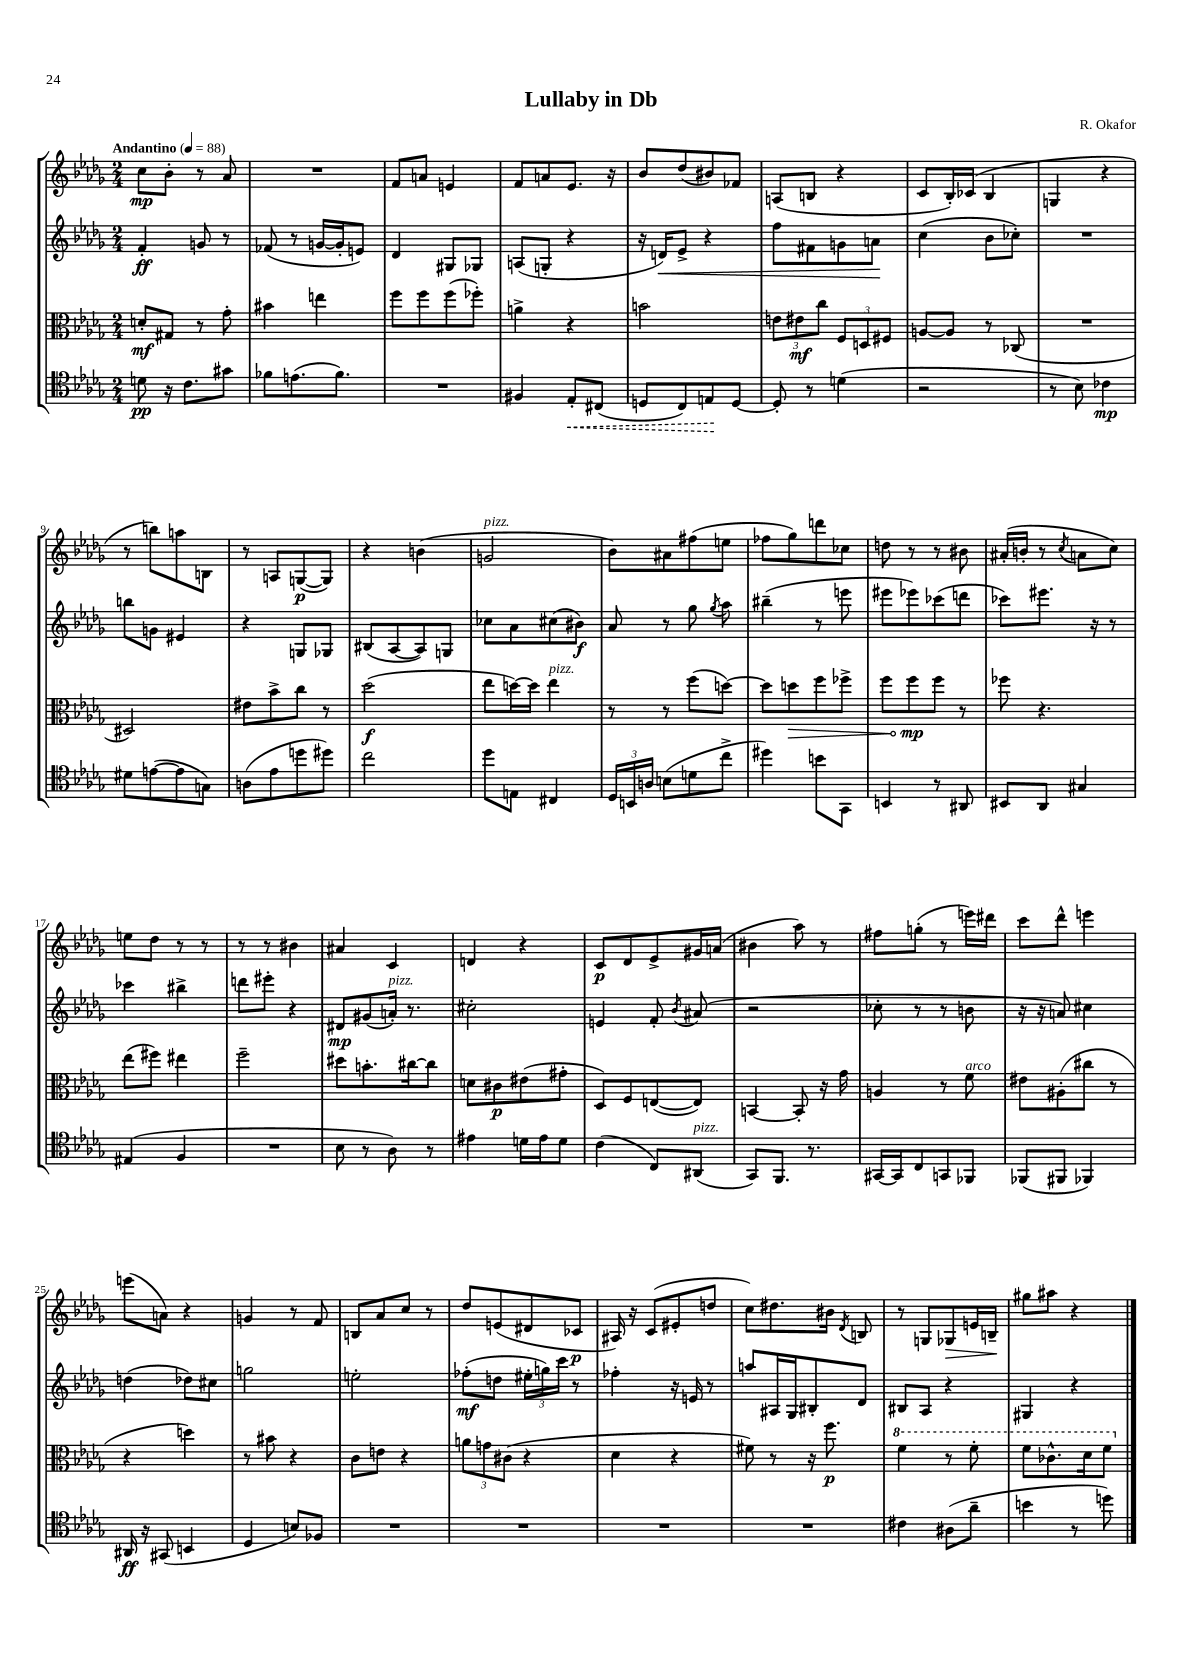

**kern	**dynam	**kern	**dynam	**kern	**dynam	**kern	**dynam
*part4	*part4	*part3	*part3	*part2	*part2	*part1	*part1
*staff4	*staff4	*staff3	*staff3	*staff2	*staff2	*staff1	*staff1
*clefC4	*	*clefC3	*	*clefG2	*	*clefG2	*
*k[b-e-a-d-g-]	*	*k[b-e-a-d-g-]	*	*k[b-e-a-d-g-]	*	*k[b-e-a-d-g-]	*
*M2/4	*	*M2/4	*	*M2/4	*	*M2/4	*
*MM88	*	*MM88	*	*MM88	*	*MM88	*
=1	=1	=1	=1	=1	=1	=1	=1
!	!	!	!	!	!	!LO:TX:a:B:t=Andantino	!
8dn\	pp	8dn'/L	mf	4f'/	ff	8cc\L	mp
16r	.	8G#X/J	.	.	.	8b-'\J	.
8.c\L	.	.	.	.	.	.	.
.	.	8r	.	8gn/	.	8r	.
8g#X\J	.	8g-'\	.	8r	.	8a-/	.
=2	=2	=2	=2	=2	=2	=2	=2
8f-X\L	.	4b#X\	.	(8f-X/	.	2r	.
(8.en\	.	.	.	8r	.	.	.
.	.	4een\	.	[16gn/LL	.	.	.
8.f-\J)	.	.	.	16g'/J]	.	.	.
.	.	.	.	8en/J)	.	.	.
=3	=3	=3	=3	=3	=3	=3	=3
2r	.	8ff\L	.	4d-/	.	8f/L	.
.	.	8ff\	.	.	.	8an/J	.
.	.	(8ff\	.	8G#X/L	.	4en/	.
.	.	8ff-X'\J)	.	8G-X/J	.	.	.
=4	=4	=4	=4	=4	=4	=4	=4
4F#X/	.	4an^\	.	(8An/L	.	8f/L	.
.	.	.	.	8Gn'/J	.	8an/	.
!	!LO:HP:b	!	!	!	!	!	!
8E-'/L	<	4r	.	4r	.	8.e-/J	.
(8C#X/J	.	.	.	.	.	.	.
.	.	.	.	.	.	16r	.
=5	=5	=5	=5	=5	=5	=5	=5
8Dn/L	.	2bn\	.	16r	.	8b-/L	.
!	!	!	!	!	!LO:HP:b	!	!
.	.	.	.	16dn/KL)	<	.	.
8C/)	.	.	.	8e-^/J	.	(8dd-/	.
8En/	.	.	.	4r	.	8b#X/)	.
[8D/J	[	.	.	.	.	8f-X/J	.
=6	=6	=6	=6	=6	=6	=6	=6
8D'/]	.	12en\L	.	8ff\L	.	(8An/L	.
.	.	12e#X\	mf	.	.	.	.
8r	.	.	.	8f#X\	.	8Bn/J	.
.	.	12cc\J	.	.	.	.	.
(4dn\	.	12F/L	.	8gn\	.	4r	.
.	.	12Dn/	.	.	.	.	.
.	.	.	.	8an\J	.	.	.
.	.	12F#X/J	.	.	.	.	.
.	.	.	.	.	[	.	.
=7	=7	=7	=7	=7	=7	=7	=7
2r	.	[8An/L	.	(4cc\	.	8c/L	.
.	.	8A/J]	.	.	.	16B-'/L)	.
.	.	.	.	.	.	(16c-X/JJ	.
.	.	8r	.	8b-\L	.	4B-/	.
.	.	(8C-X/	.	8cc-X'\J)	.	.	.
=8	=8	=8	=8	=8	=8	=8	=8
8r	.	2r	.	2r	.	4Gn/	.
8B-\)	.	.	.	.	.	.	.
4c-X\	mp	.	.	.	.	4r	.
!!LO:LB:g=z
=9	=9	=9	=9	=9	=9	=9	=9
8d#X\L	.	2D#X/)	.	8bbn\L	.	8r	.
([8en\	.	.	.	8gn\J	.	8bbn\L)	.
8e\]	.	.	.	4e#X/	.	8aan\	.
8Gn\J)	.	.	.	.	.	8Bn\J	.
=10	=10	=10	=10	=10	=10	=10	=10
(8An\L	.	8e#X\L	.	4r	.	8r	.
8e-\	.	8b-^\	.	.	.	8An/L	.
8ddn\	.	8cc\J	.	8Gn/L	.	([8Gn/	p
8dd#X\J)	.	8r	.	8G-X/J	.	8G/J])	.
=11	=11	=11	=11	=11	=11	=11	=11
2cc\	.	(2dd-\	f	(8B#X/L	.	4r	.
.	.	.	.	[8A-/	.	.	.
.	.	.	.	8A-/])	.	(4bn\	.
.	.	.	.	8Gn/J	.	.	.
=12	=12	=12	=12	=12	=12	=12	=12
!	!	!	!	!	!	!LO:TX:a:i:t=pizz.	!
8dd-\L	.	8ee-\L	.	8cc-X\L	.	2gn/	.
8En\J	.	[16ddn\L)	.	8a-\	.	.	.
.	.	16dd\JJ]	.	.	.	.	.
!	!	!LO:TX:a:i:t=pizz.	!	!	!	!	!
4C#X/	.	4ee-\	.	(8cc#X\	.	.	.
.	.	.	.	8b#X\J)	f	.	.
=13	=13	=13	=13	=13	=13	=13	=13
24D-/LL	.	8r	.	8a-/	.	8b-\L)	.
24BBn/	.	.	.	.	.	.	.
24An/JJ	.	.	.	.	.	.	.
(8Bn\L	.	8r	.	8r	.	8a#X\	.
8dn\	.	(8ff\L	.	8gg-\	.	(8ff#X\	.
.	.	.	.	8qgg-/	.	.	.
8cc^\J	.	[8ddn\J)	.	8aa-\	.	8een\J	.
=14	=14	=14	=14	=14	=14	=14	=14
4dd#X\)	.	8dd\L]	.	(4bb#X~\	.	8ff-X\L	.
!	!	!	!LO:HP:b	!	!	!	!
.	.	8ddn\	>	.	.	8gg-\)	.
8bn\L	.	8ff\	.	8r	.	8dddn\	.
8GG-\J	.	8ff-X^\J	.	8eeen\	.	8cc-X\J	.
=15	=15	=15	=15	=15	=15	=15	=15
4BBn/	.	8ff\L	.	8eee#X\L	.	8ddn\	.
.	.	8ff\	mp	8eee-X\)	.	8r	.
8r	.	8ff\J	]	(8ccc-X\	.	8r	.
8AA#X/	.	8r	.	8dddn\J	.	8b#X\	.
=16	=16	=16	=16	=16	=16	=16	=16
8BB#X/L	.	8ff-X\	.	8ccc-X\L)	.	(16a#X'/LL	.
.	.	.	.	.	.	16bn'/JJ	.
8AA-/J	.	4.r	.	8.eee#X\J	.	8r	.
.	.	.	.	.	.	8qcc/	.
4G#X/	.	.	.	.	.	8an\L	.
.	.	.	.	16r	.	.	.
.	.	.	.	8r	.	8cc\J)	.
!!LO:LB:g=z
=17	=17	=17	=17	=17	=17	=17	=17
(4E#X/	.	(8ee-\L	.	4ccc-X\	.	8een\L	.
.	.	8ff#X\J)	.	.	.	8dd-\J	.
4F/	.	4ee#X\	.	4bb#X^\	.	8r	.
.	.	.	.	.	.	8r	.
=18	=18	=18	=18	=18	=18	=18	=18
2r	.	2ff~\	.	8dddn\L	.	8r	.
.	.	.	.	8eee#X'\J	.	8r	.
.	.	.	.	4r	.	4b#X\	.
=19	=19	=19	=19	=19	=19	=19	=19
8B-\	.	8dd#X\L	.	8d#X/L	mp	4a#X/	.
8r	.	8.bn'\	.	(8g#X/	.	.	.
!	!	!	!	!LO:TX:a:i:t=pizz.	!	!	!
8A-\)	.	.	.	16an'/Jk)	.	4c/	.
.	.	[16cc#X\k	.	8.r	.	.	.
8r	.	8cc#\J]	.	.	.	.	.
=20	=20	=20	=20	=20	=20	=20	=20
4e#X\	.	8dn\L	.	2cc#X'\	.	4dn/	.
.	.	8c#X\	p	.	.	.	.
16dn\LL	.	(8e#X\	.	.	.	4r	.
16e#\J	.	.	.	.	.	.	.
8d\J	.	8g#X'\J	.	.	.	.	.
=21	=21	=21	=21	=21	=21	=21	=21
(4c\	.	8D-/L)	.	4en/	.	8c/L	p
.	.	8F/	.	.	.	8d-/	.
8C/L)	.	([8En/	.	8f'/	.	8e-^/	.
.	.	.	.	8qb-/	.	.	.
!LO:TX:a:i:t=pizz.	!	!	!	!	!	!	!
(8AA#X/J	.	8E/J])	.	(8a#X/	.	16g#X/L	.
.	.	.	.	.	.	(16an/JJ	.
=22	=22	=22	=22	=22	=22	=22	=22
8GG-/L)	.	[4BBn/	.	2r	.	4b#X\	.
8.FF/J	.	.	.	.	.	.	.
.	.	8BB'/]	.	.	.	8aa-\)	.
8.r	.	.	.	.	.	.	.
.	.	16r	.	.	.	8r	.
.	.	16g-\	.	.	.	.	.
=23	=23	=23	=23	=23	=23	=23	=23
[16GG#X/LL	.	4An/	.	8cc-X'\	.	8ff#X\L	.
16GG#/J]	.	.	.	.	.	.	.
8C/	.	.	.	8r	.	(8ggn'\J	.
8GGn/	.	8r	.	8r	.	8r	.
!	!	!LO:TX:a:i:t=arco	!	!	!	!	!
8FF-X/J	.	8f\	.	8bn\	.	16eeen\LL)	.
.	.	.	.	.	.	16ddd#X\JJ	.
=24	=24	=24	=24	=24	=24	=24	=24
(8FF-X/L	.	8e#X\L	.	16r	.	8ccc\L	.
.	.	.	.	16r	.	.	.
8FF#X/J	.	(8A#X'\	.	8an/)	.	8ddd-^^\J	.
4FF-X/)	.	8cc#X\J	.	4cc#X\	.	4eeen\	.
.	.	8r	.	.	.	.	.
!!LO:LB:g=z
=25	=25	=25	=25	=25	=25	=25	=25
16AA#X/	ff	4r	.	(4ddn\	.	(8eeen\L	.
16r	.	.	.	.	.	.	.
(8GG#X/	.	.	.	.	.	8an\J)	.
4BBn/	.	4ddn\)	.	8dd-X\L)	.	4r	.
.	.	.	.	8cc#X\J	.	.	.
=26	=26	=26	=26	=26	=26	=26	=26
4D-/	.	8r	.	2ggn\	.	4gn/	.
.	.	8b#X\	.	.	.	.	.
8Bn/L)	.	4r	.	.	.	8r	.
8F-X/J	.	.	.	.	.	8f/	.
=27	=27	=27	=27	=27	=27	=27	=27
2r	.	8c\L	.	2een'\	.	8Bn/L	.
.	.	8en\J	.	.	.	8a-/	.
.	.	4r	.	.	.	8cc/J	.
.	.	.	.	.	.	8r	.
=28	=28	=28	=28	=28	=28	=28	=28
2r	.	12an\L	.	(8ff-X'\L	mf	8dd-/L	.
.	.	12gn\	.	.	.	.	.
.	.	.	.	8ddn\J	.	(8en/	.
.	.	(12c#X\J	.	.	.	.	.
.	.	4r	.	24ee#X'\LL	.	8d#X/	.
.	.	.	.	24ggn\)	.	.	.
.	.	.	.	24ccc\JJ	.	.	.
.	.	.	.	8r	.	8c-X/J	p
=29	=29	=29	=29	=29	=29	=29	=29
2r	.	4d-\	.	4ff-X'\	.	16A#X/)	.
.	.	.	.	.	.	16r	.
.	.	.	.	.	.	(8c/L	.
.	.	4r	.	16r	.	8e#X'/	.
.	.	.	.	16en/	.	.	.
.	.	.	.	8r	.	8ddn/J	.
=30	=30	=30	=30	=30	=30	=30	=30
2r	.	8f#X\)	.	8aan/L	.	8cc\L)	.
.	.	8r	.	16A#X/L	.	8.dd#X\	.
.	.	.	.	16G-/J	.	.	.
.	.	16r	.	8B#X'/	.	.	.
.	.	8.ff\	p	.	.	16b#X\Jk	.
.	.	.	.	.	.	8qd-/	.
.	.	.	.	8d-/J	.	8Bn/	.
=31	=31	=31	=31	=31	=31	=31	=31
*	*	*8va	*	*	*	*	*
4c#X\	.	4ff\	.	8B#X/L	.	8r	.
.	.	.	.	8A-/J	.	8Gn/L	.
!	!	!	!	!	!	!	!LO:HP:b
(8A#X\L	.	8r	.	4r	.	8G-X/	>
8a-~\J	.	8ff'\	.	.	.	16en/L	.
.	.	.	.	.	.	16Bn~/JJ	.
.	.	.	.	.	.	.	]
=32	=32	=32	=32	=32	=32	=32	=32
4bn\	.	8ff\L	.	4G#X/	.	8gg#X\L	.
.	.	8.cc-X^^\	.	.	.	8aa#X\J	.
8r	.	.	.	4r	.	4r	.
.	.	16dd-\k	.	.	.	.	.
8ddn\)	.	8ff\J	.	.	.	.	.
*	*	*X8va	*	*	*	*	*
==	==	==	==	==	==	==	==
*-	*-	*-	*-	*-	*-	*-	*-
